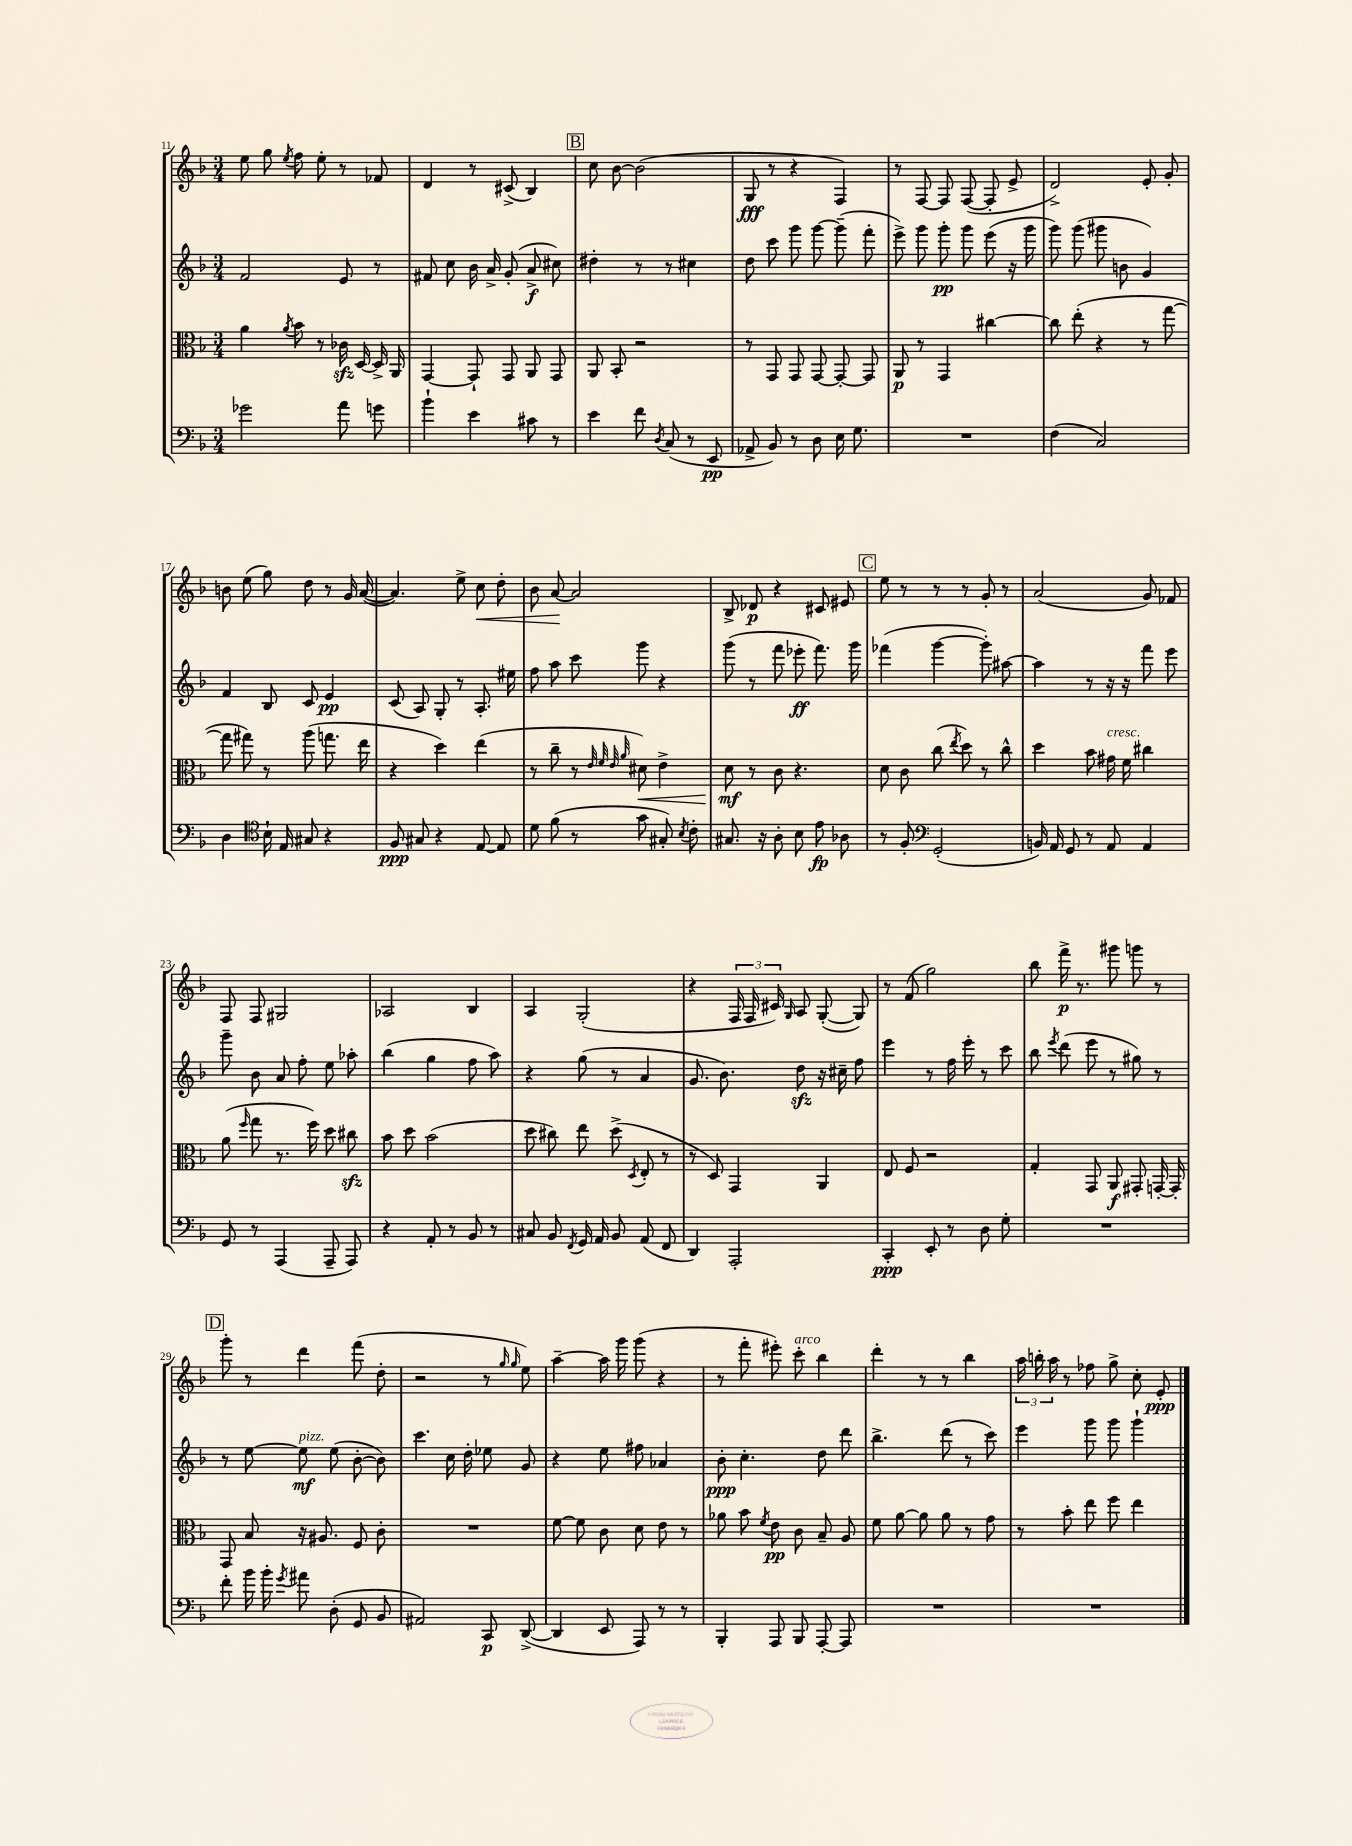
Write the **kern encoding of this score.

**kern	**dynam	**kern	**dynam	**kern	**dynam	**kern	**dynam
*part4	*part4	*part3	*part3	*part2	*part2	*part1	*part1
*staff4	*staff4	*staff3	*staff3	*staff2	*staff2	*staff1	*staff1
*clefF4	*	*clefC3	*	*clefG2	*	*clefG2	*
*k[b-]	*	*k[b-]	*	*k[b-]	*	*k[b-]	*
*M3/4	*	*M3/4	*	*M3/4	*	*M3/4	*
=11	=11	=11	=11	=11	=11	=11	=11
2g-X\	.	4a\	.	2f/	.	8ee\	.
.	.	.	.	.	.	8gg\	.
.	.	8qa/	.	.	.	8qee/	.
.	.	8b-\	.	.	.	8ff\	.
.	.	8r	.	.	.	8ee'\	.
8a\	.	16c-Xzz\	.	8e/	.	8r	.
.	.	[16D/	.	.	.	.	.
8gn\	.	16D^/]	.	8r	.	8f-X/	.
.	.	16AA/	.	.	.	.	.
=12	=12	=12	=12	=12	=12	=12	=12
4b-`\	.	[4GG/	.	8f#X/	.	4d/	.
.	.	.	.	8cc\	.	.	.
4e\	.	8GG`/]	.	16b-\	.	8r	.
.	.	.	.	16a^/	.	.	.
.	.	8GG/	.	(8g'/	.	(8c#X^/	.
8c#X\	.	8AA/	.	8a^/	f	4B-/)	.
8r	.	8GG/	.	8cc#X\)	.	.	.
!!LO:REH:place=s1:t=B
=13	=13	=13	=13	=13	=13	=13	=13
4e\	.	8AA/	.	4dd#X'\	.	8cc\	.
.	.	8BB-'/	.	.	.	[8b-\	.
8f\	.	2r	.	8r	.	(2b-\]	.
8qD/	.	.	.	.	.	.	.
(8C/	.	.	.	8r	.	.	.
8r	.	.	.	4cc#X\	.	.	.
8EE/	pp	.	.	.	.	.	.
=14	=14	=14	=14	=14	=14	=14	=14
8AA-X^/	.	8r	.	8dd\	.	8G/	fff
8BB-/)	.	8GG/	.	8ccc\	.	8r	.
8r	.	8GG/	.	8ggg\	.	4r	.
8D\	.	[8GG/	.	[8ggg\	.	.	.
16E\	.	8GG'/_	.	(8ggg~\]	.	4F/)	.
8.G\	.	.	.	.	.	.	.
.	.	8GG/]	.	8fff'\	.	.	.
=15	=15	=15	=15	=15	=15	=15	=15
2.r	.	8AA/	p	8eee^\)	.	8r	.
.	.	8r	.	8ggg\	.	[8F/	.
.	.	4GG/	.	8ggg'\	pp	8F/]	.
.	.	.	.	8ggg\	.	([8F/	.
.	.	[4cc#X\	.	(8eee\	.	8F'/]	.
.	.	.	.	16r	.	8e^/	.
.	.	.	.	16ggg\	.	.	.
=16	=16	=16	=16	=16	=16	=16	=16
(4F\	.	8cc#\]	.	8ggg\)	.	2d^/)	.
.	.	(8ee'\	.	(8ggg\	.	.	.
2C/)	.	4r	.	8ggg#X\	.	.	.
.	.	.	.	8bn\	.	.	.
.	.	8r	.	4g/)	.	8e'/	.
.	.	[8gg\	.	.	.	8g'/	.
!!LO:LB:g=z
=17	=17	=17	=17	=17	=17	=17	=17
4D\	.	8gg\]	.	4f/	.	8bn\	.
.	.	8gg#X\)	.	.	.	(8ee\	.
*clefC4	*	*	*	*	*	*	*
16B-`\	.	8r	.	8B-/	.	8gg\)	.
16E/	.	.	.	.	.	.	.
8G#X/	.	(8aa\	.	8c/	.	8dd\	.
4r	.	8.ggn\	.	4e/	pp	8r	.
.	.	.	.	.	.	16g/	.
.	.	16ee\	.	.	.	([16a/	.
=18	=18	=18	=18	=18	=18	=18	=18
8F/	ppp	4r	.	(8c/	.	4.a/])	.
8G#X/	.	.	.	8A/)	.	.	.
4r	.	4dd\)	.	8G'/	.	.	.
.	.	.	.	8r	.	8ee^\	.
!	!	!	!	!	!	!	!LO:HP:b
[8E/	.	(4ee\	.	8.A'/	.	8cc\	<
8E/]	.	.	.	.	.	8dd'\	.
.	.	.	.	16ee#X\	.	.	.
=19	=19	=19	=19	=19	=19	=19	=19
8d\	.	8r	.	8ff\	.	8b-\	.
(8f\	.	8cc~\	.	8aa\	.	[8a/	.
8r	.	8r	.	8ccc\	.	2a/]	[
.	.	32qqe/	.	.	.	.	.
.	.	32qqf/	.	.	.	.	.
.	.	32qqe/	.	.	.	.	.
.	.	32qqa/	.	.	.	.	.
!	!	!	!LO:HP:b	!	!	!	!
8g\	.	8d#X\)	<	8ggg\	.	.	.
8G#X'/)	.	4e^\	.	4r	.	.	.
8qB-/	.	.	.	.	.	.	.
8c'\	.	.	.	.	.	.	.
=20	=20	=20	=20	=20	=20	=20	=20
8.G#X/	.	8d\	mf	(8ggg\	.	8B-^/	.
.	.	8r	[	8r	.	8d-X/	p
16r	.	.	.	.	.	.	.
8A'\	.	8c\	.	8fff\	.	4r	.
8B-\	.	4.r	.	8eee-X'\	ff	.	.
8e\	fp	.	.	8.fff\)	.	8c#X/	.
8A-X\	.	.	.	.	.	8e#X/	.
.	.	.	.	16ggg\	.	.	.
!!LO:REH:place=s1:t=C
=21	=21	=21	=21	=21	=21	=21	=21
8r	.	8d\	.	(4fff-X\	.	8ee\	.
8F'/	.	8c\	.	.	.	8r	.
*clefF4	*	*	*	*	*	*	*
(2GG'/	.	(8cc\	.	[4ggg\	.	8r	.
.	.	8qee/	.	.	.	.	.
.	.	8dd\)	.	.	.	8r	.
.	.	8r	.	8ggg'\])	.	8g'/	.
.	.	8cc^^\	.	[8aa#X\	.	8r	.
=22	=22	=22	=22	=22	=22	=22	=22
16BBn/)	.	4dd\	.	4aa#\]	.	(2a/	.
16AA/	.	.	.	.	.	.	.
8GG/	.	.	.	.	.	.	.
8r	.	8b-\	.	8r	.	.	.
!	!	!LO:TX:a:i:t=cresc.	!	!	!	!	!
8AA/	.	16g#X\	.	16r	.	.	.
.	.	16f\	.	16r	.	.	.
4AA/	.	4cc#X\	.	8fff\	.	8g/)	.
.	.	.	.	8eee\	.	8f-X/	.
!!LO:LB:g=z
=23	=23	=23	=23	=23	=23	=23	=23
8GG/	.	(8a\	.	8ggg~\	.	8F/	.
.	.	16qqff/	.	.	.	.	.
8r	.	8gg\	.	8b-\	.	8F/	.
(4AAA/	.	8.r	.	8a/	.	2G#X/	.
.	.	.	.	8ff'\	.	.	.
.	.	16ff\)	.	.	.	.	.
8AAA~/	.	8dd\	.	8ee\	.	.	.
8AAA/)	.	8cc#Xzz\	.	8aa-X'\	.	.	.
=24	=24	=24	=24	=24	=24	=24	=24
4r	.	8b-\	.	(4bb-\	.	2A-X/	.
.	.	8dd\	.	.	.	.	.
8AA'/	.	(2b-\	.	4gg\	.	.	.
8r	.	.	.	.	.	.	.
8BB-/	.	.	.	8ff\	.	4B-/	.
8r	.	.	.	8aa\)	.	.	.
=25	=25	=25	=25	=25	=25	=25	=25
8C#X/	.	8dd\	.	4r	.	4A/	.
8BB-/	.	8cc#X\)	.	.	.	.	.
8qFF/	.	.	.	.	.	.	.
16GG/	.	8ee\	.	(8gg\	.	(2G'/	.
16AA/	.	.	.	.	.	.	.
8BB-/	.	(8dd^\	.	8r	.	.	.
.	.	8qD/	.	.	.	.	.
(8AA/	.	8E'/	.	4a/	.	.	.
8FF/	.	8r	.	.	.	.	.
=26	=26	=26	=26	=26	=26	=26	=26
4DD/)	.	8r	.	8.g/	.	4r	.
.	.	8D/)	.	.	.	.	.
.	.	.	.	8.b-\)	.	.	.
2AAA'/	.	4GG/	.	.	.	24F/	.
.	.	.	.	.	.	24F/	.
.	.	.	.	.	.	24c#X/)	.
.	.	.	.	.	.	16qqG/	.
.	.	.	.	8ddzz\	.	8A/	.
.	.	4AA/	.	16r	.	([8G'/	.
.	.	.	.	16cc#X~\	.	.	.
.	.	.	.	8ff\	.	8G/])	.
=27	=27	=27	=27	=27	=27	=27	=27
4CC'/	ppp	8E/	.	4eee\	.	8r	.
.	.	8F/	.	.	.	(8f/	.
8EE'/	.	2r	.	8r	.	2gg\)	.
8r	.	.	.	16ff\	.	.	.
.	.	.	.	16eee'\	.	.	.
8D\	.	.	.	8r	.	.	.
8G'\	.	.	.	8ccc\	.	.	.
=28	=28	=28	=28	=28	=28	=28	=28
2.r	.	4G'/	.	8bb-\	.	8bb-\	.
.	.	.	.	8qeee/	.	.	.
.	.	.	.	(8ddd\	.	16fff^\	p
.	.	.	.	.	.	8.r	.
.	.	8GG/	.	8eee\	.	.	.
.	.	8AA/	f	8r	.	8ggg#X\	.
.	.	8GG#X'/	.	8gg#X\)	.	8gggn\	.
.	.	[16GGn'/	.	8r	.	8r	.
.	.	16GG'/]	.	.	.	.	.
!!LO:LB:g=z
!!LO:REH:place=s1:t=D
=29	=29	=29	=29	=29	=29	=29	=29
8f'\	.	8GG/	.	8r	.	8ggg'\	.
16b-\	.	8B-/	.	[8ee\	.	8r	.
16b-'\	.	.	.	.	.	.	.
8qg/	.	.	.	.	.	.	.
!	!	!	!	!LO:TX:a:i:t=pizz.	!	!	!
8a#X\	.	16r	.	8ee\]	mf	4ddd\	.
.	.	8.A#X/	.	.	.	.	.
(8D'\	.	.	.	(8ee\	.	.	.
8GG/	.	8F/	.	[8b-'\	.	(8fff\	.
8BB-/	.	8c'\	.	8b-\])	.	8dd'\	.
=30	=30	=30	=30	=30	=30	=30	=30
2AA#X/)	.	2.r	.	4.ccc\	.	2r	.
.	.	.	.	16cc\	.	.	.
.	.	.	.	16dd'\	.	.	.
8CC/	p	.	.	8ee-X\	.	8r	.
.	.	.	.	.	.	16qqgg/	.
.	.	.	.	.	.	16qqgg/	.
([8DD^/	.	.	.	8g/	.	8ee\)	.
=31	=31	=31	=31	=31	=31	=31	=31
4DD/]	.	[8f\	.	4r	.	[4aa~\	.
.	.	8f\]	.	.	.	.	.
8EE/	.	8c\	.	8ee\	.	16aa\]	.
.	.	.	.	.	.	16ggg\	.
8AAA/)	.	8d\	.	8ff#X\	.	(8ggg\	.
8r	.	8e\	.	4a-X/	.	4r	.
8r	.	8r	.	.	.	.	.
=32	=32	=32	=32	=32	=32	=32	=32
4BBB-'/	.	8a-X\	.	8b-'\	ppp	8r	.
.	.	8b-\	.	4.cc'\	.	8fff'\	.
.	.	8qf/	.	.	.	.	.
8AAA/	.	8e\	pp	.	.	8eee#X'\)	.
!	!	!	!	!	!	!LO:TX:a:i:t=arco	!
8BBB-/	.	8c\	.	.	.	8ccc'\	.
[8AAA'/	.	8B-~/	.	8dd\	.	4bb-\	.
8AAA/]	.	8A/	.	8ddd\	.	.	.
=33	=33	=33	=33	=33	=33	=33	=33
2.r	.	8f\	.	4.bb-^\	.	4ddd'\	.
.	.	[8a\	.	.	.	.	.
.	.	8a\]	.	.	.	8r	.
.	.	8a\	.	(8ddd\	.	8r	.
.	.	8r	.	8r	.	4bb-\	.
.	.	8g\	.	8ccc\)	.	.	.
=34	=34	=34	=34	=34	=34	=34	=34
2.r	.	8r	.	4eee\	.	24aa\	.
.	.	.	.	.	.	24bbn'\	.
.	.	.	.	.	.	24aa\	.
.	.	8b-'\	.	.	.	8r	.
.	.	8ee\	.	8ggg\	.	8ff-X\	.
.	.	8ff\	.	8ggg\	.	8gg^\	.
.	.	4ee\	.	4ggg`\	.	8cc'\	.
.	.	.	.	.	.	8e'/	ppp
==	==	==	==	==	==	==	==
*-	*-	*-	*-	*-	*-	*-	*-
